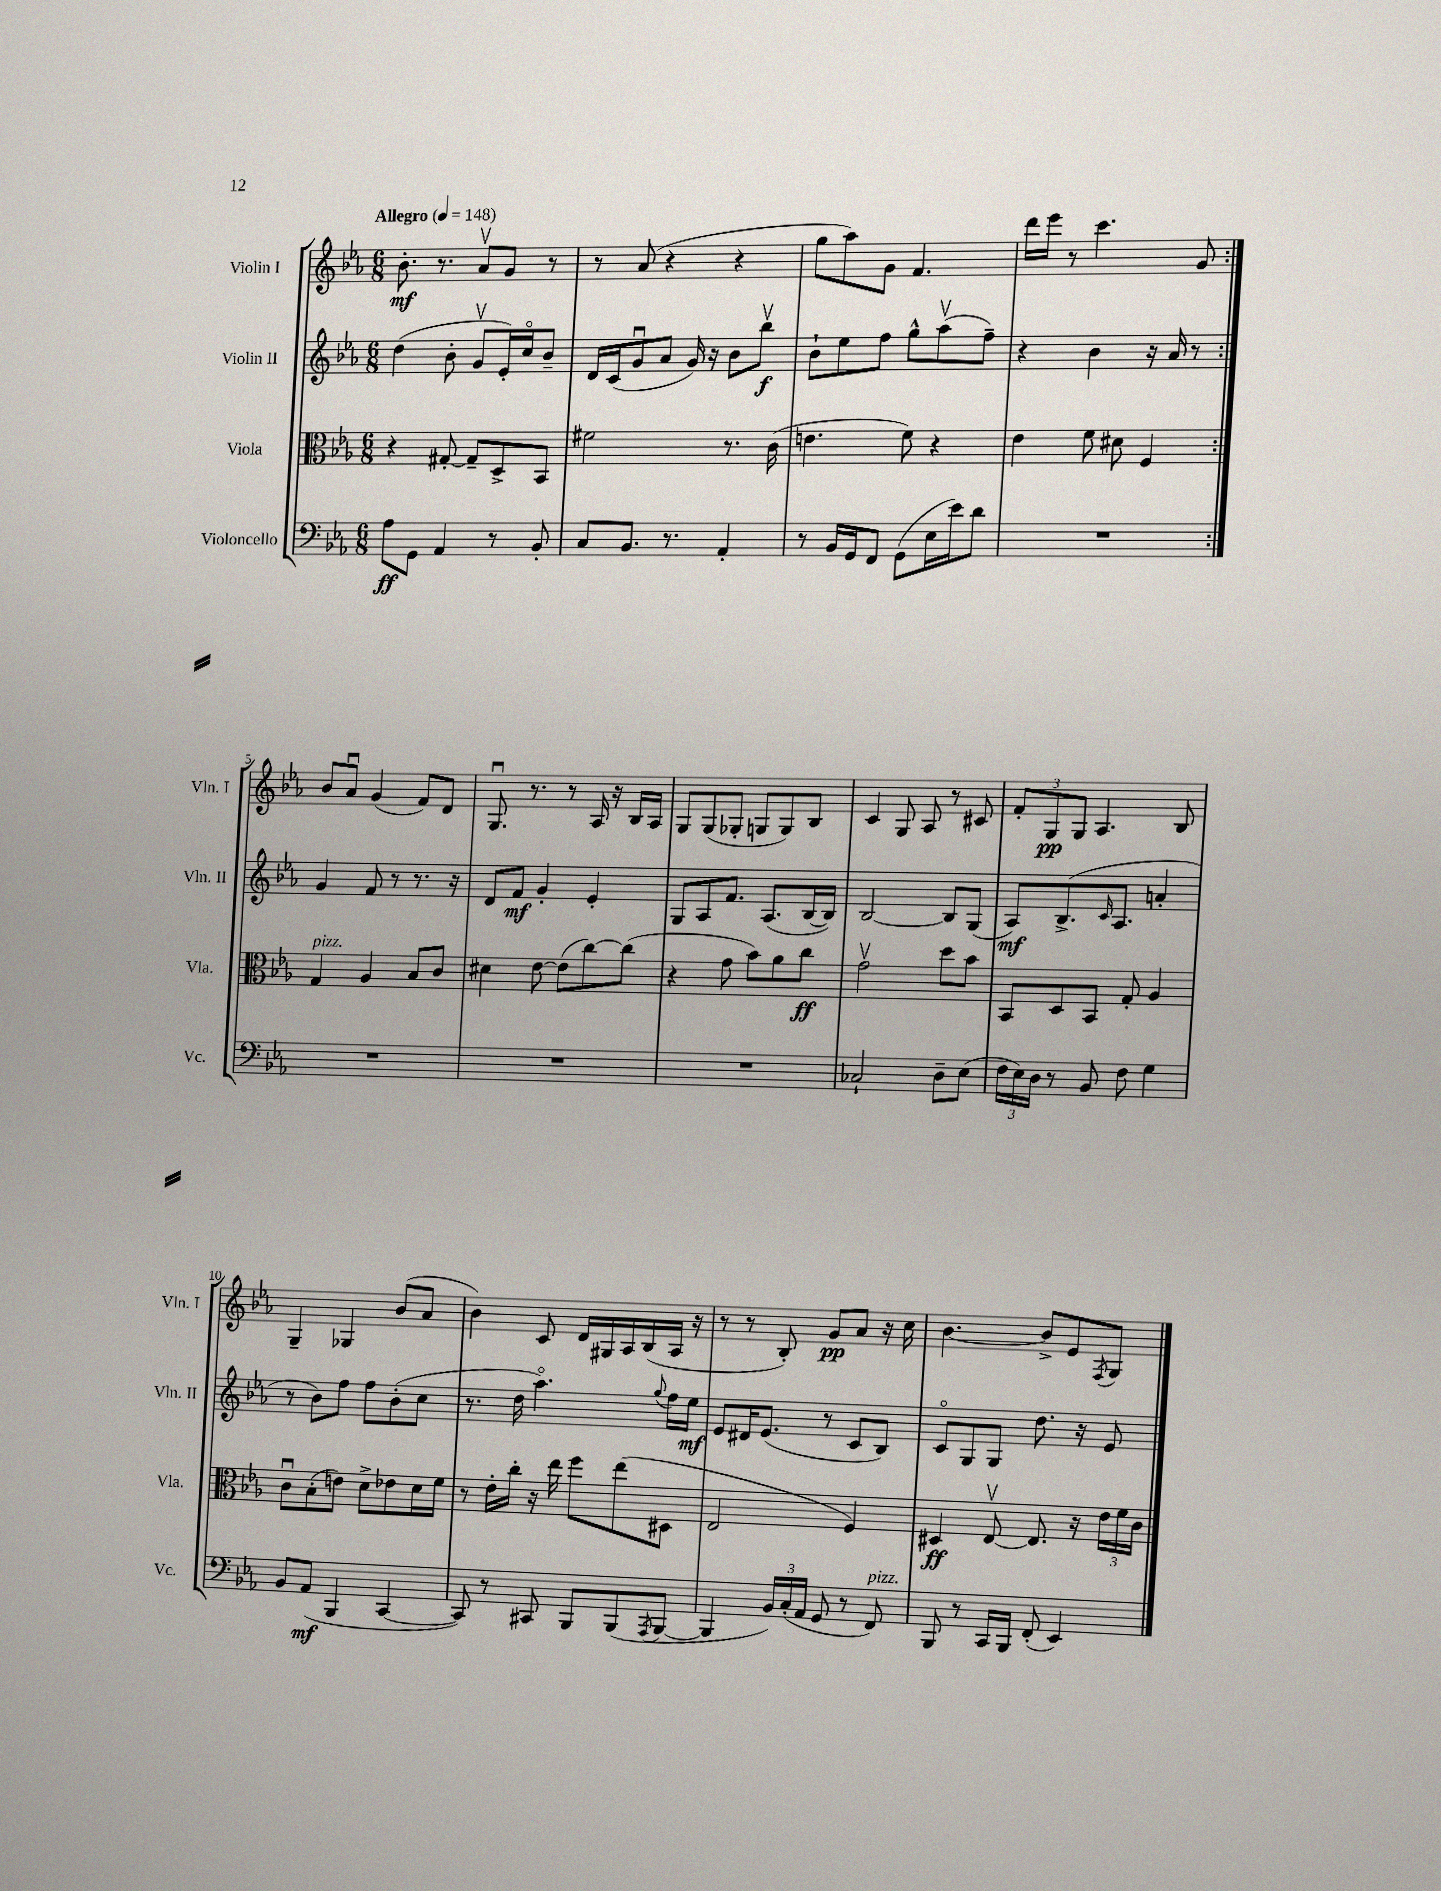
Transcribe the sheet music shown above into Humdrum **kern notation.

**kern	**kern	**kern	**kern
*staff4	*staff3	*staff2	*staff1
*clefF4	*clefC3	*clefG2	*clefG2
*k[b-e-a-]	*k[b-e-a-]	*k[b-e-a-]	*k[b-e-a-]
*M6/8	*M6/8	*M6/8	*M6/8
*MM148	*MM148	*MM148	*MM148
8A-	4r	(4dd	8.b-'
8GG	.	.	.
.	.	.	8.r
4AA-	[8G#'	8b-'	.
.	8G#~]	8gv	8a-v
8r	8D^	16e-')	8g
.	.	16cco	.
8BB-'	8BB-	8b-~	8r
=	=	=	=
8C	2f#	16d	8r
.	.	(16c	.
8.BB-	.	8gu	(8a-
.	.	8a-	4r
8.r	.	.	.
.	.	16g)	.
.	.	16r	.
4AA-'	8.r	8b-	4r
.	.	8bb-v	.
.	(16c	.	.
=	=	=	=
8r	4.e	8b-`	8gg
16BB-	.	8ee-	8aa-)
16GG	.	.	.
8FF	.	8ff	8g
(8GG	8f)	8gg^^	4.f
16E-	4r	(8aa-v	.
16e-)	.	.	.
8d	.	8ff~)	.
=	=	=	=
2.r	4e-	4r	16ddd
.	.	.	16eee-
.	.	.	8r
.	8f	4b-	4.ccc
.	8d#	.	.
.	4F	16r	.
.	.	16a-	.
.	.	8r	8g
=:|!	=:|!	=:|!	=:|!
2.r	4G	4g	8b-
.	.	.	8a-u
.	4A-	8f	(4g
.	.	8r	.
.	8B-	8.r	8f)
.	8c	.	8d
.	.	16r	.
=	=	=	=
2.r	4d#	8d	8.Gu
.	.	8f	.
.	.	.	8.r
.	[8e-	4g'	.
.	(8e-]	.	8r
.	[8cc)	4e-'	16A-
.	.	.	16r
.	(8cc]	.	16B-
.	.	.	16A-
=	=	=	=
2.r	4r	8G	8G
.	.	8A-	(8G
.	8g	8.f	8G-'
.	8b-)	.	8G
.	.	(8.A-	.
.	8a-	.	8G)
.	8cc	[16B-	8B-
.	.	16B-])	.
=	=	=	=
2C-`	2gv	[2B-	4c
.	.	.	8G
.	.	.	8A-
8D~	8dd	8B-]	8r
(8E-	8b-	(8G	8c#
=	=	=	=
24F	8BB-	8A-)	12f'
24E-)	.	.	.
24D	.	.	12G
8r	8D	(8.B-^	.
.	.	.	12G
8BB-	8BB-	.	4.A-
.	.	16qqc	.
.	.	8.A-	.
8F	8G'	.	.
4G	4A-	4a'	.
.	.	.	8B-
=	=	=	=
8BB-	8cu	8r	4G~
(8AA-	(8B-'	8b-)	.
4BBB-	8e)	8ff	4G-
.	8d^	8ff	.
[4CC	8e-	(8b-'	(8b-
.	16d	8cc	8a-
.	16f	.	.
=	=	=	=
8CC])	8r	8.r	4b-)
8r	16e-'	.	.
.	16cc'	16dd	.
8CC#	16r	4.aa-o)	8c
.	16ee-	.	.
8BBB-	8ff	.	16d
.	.	.	16G#
(8BBB-	(8ee-	.	16A-
.	.	.	(16B-
8qAAA-	.	8qqgg	.
[8BBB-	8D#	16ff	16A-
.	.	16ee-	16r
=	=	=	=
4BBB-]	2E-	8e-	8r
.	.	16d#	8r
.	.	(8.e-	.
24BB-)	.	.	8B-')
(24C'	.	.	.
24AA-	.	.	.
8GG	.	8r	8g
8r	4F)	8c	8a-
8FF)	.	8B-)	16r
.	.	.	16cc
=	=	=	=
8BBB-	4D#	8co	[4.b-
8r	.	8G	.
16CC	[8E-v	8G	.
16BBB-	.	.	.
(8FF'	8.E-]	8.dd	8b-^]
4EE-)	.	.	8e-
.	16r	16r	.
.	.	.	8qF
.	24e-	8e-	8G
.	24f	.	.
.	24c	.	.
==	==	==	==
*-	*-	*-	*-
